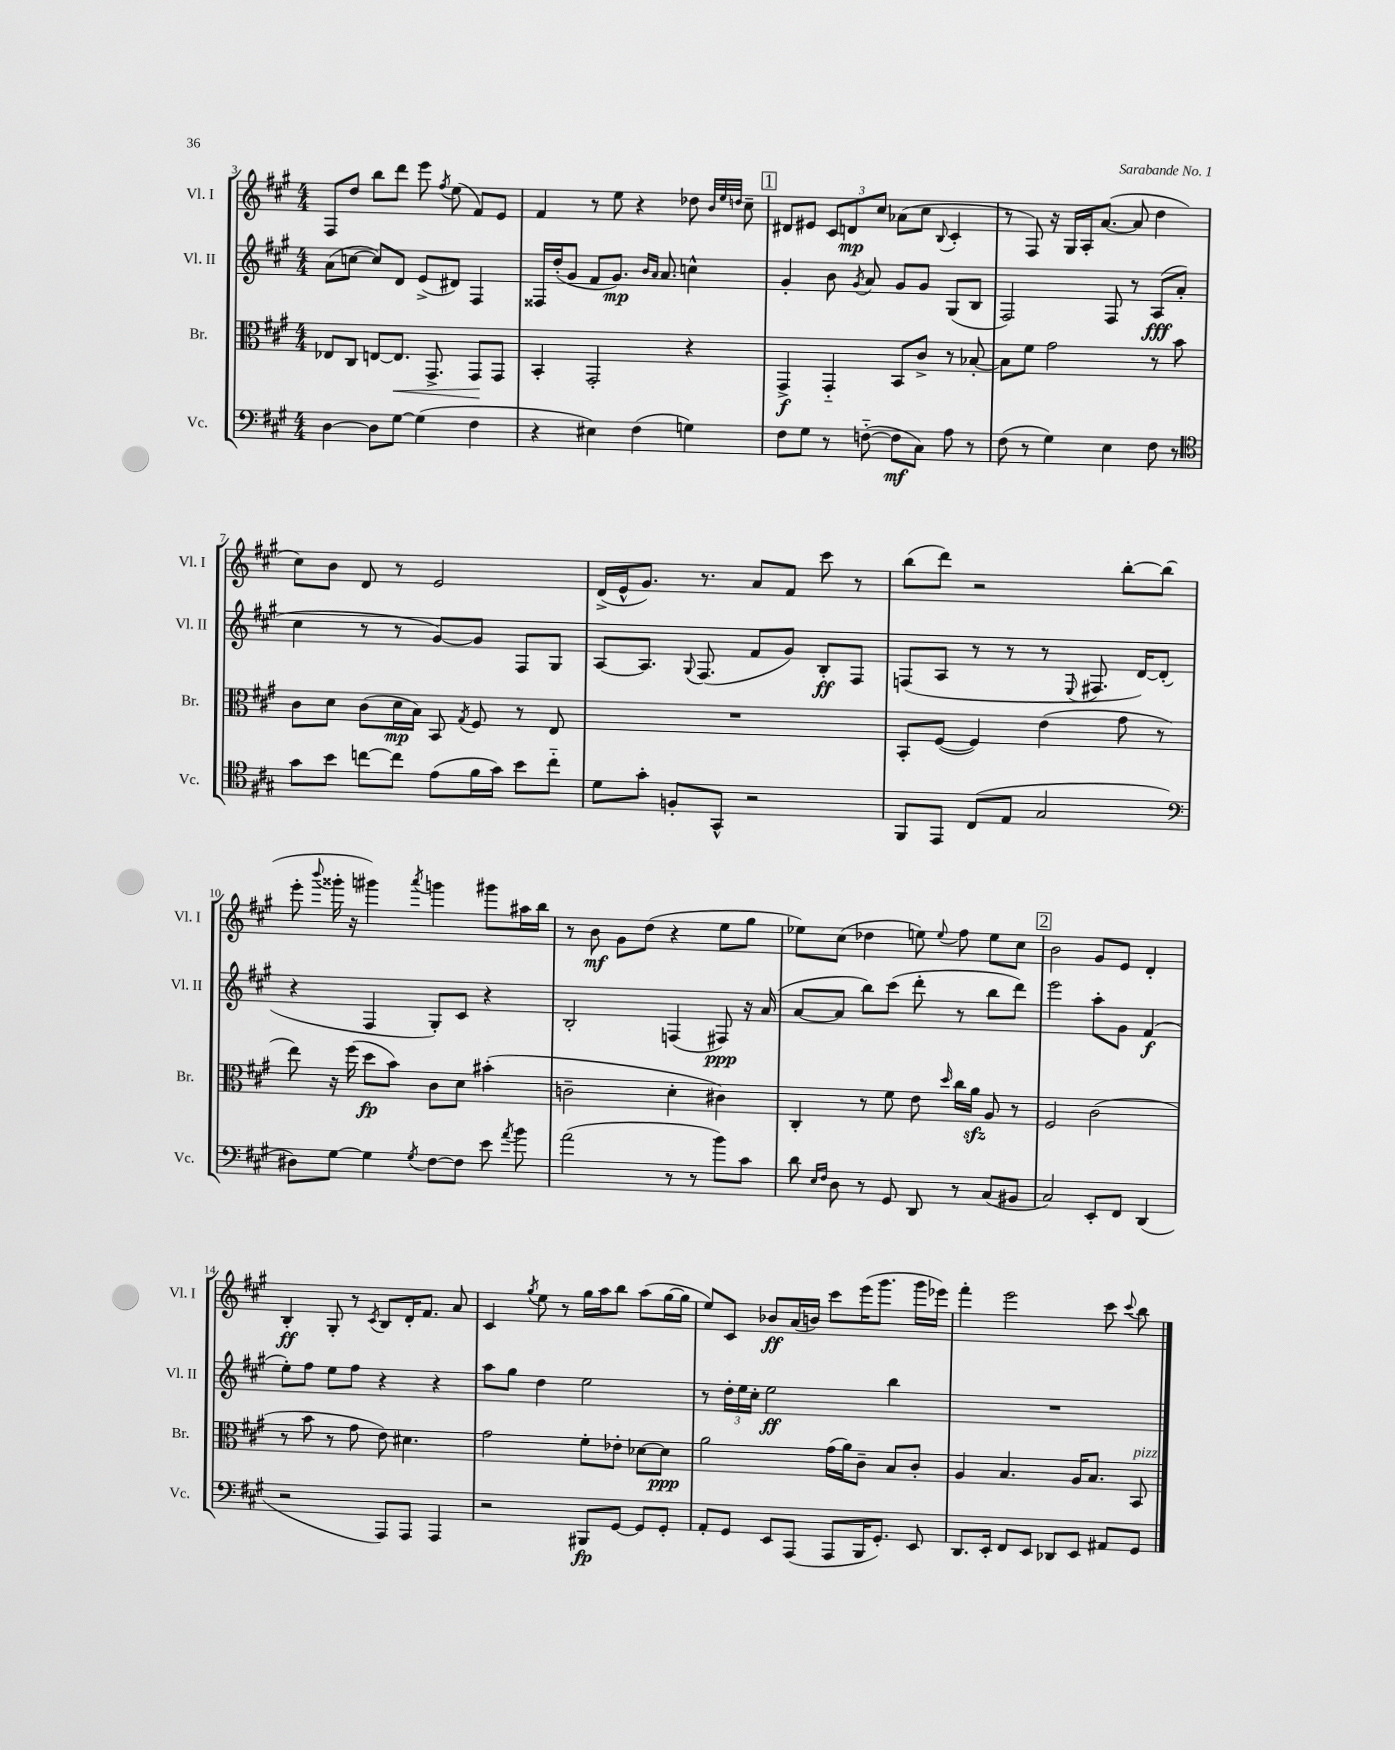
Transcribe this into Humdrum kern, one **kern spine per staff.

**kern	**kern	**kern	**kern
*staff4	*staff3	*staff2	*staff1
*clefF4	*clefC3	*clefG2	*clefG2
*k[f#c#g#]	*k[f#c#g#]	*k[f#c#g#]	*k[f#c#g#]
*M4/4	*M4/4	*M4/4	*M4/4
[4D	8E-	(8a	8F#
.	8C#	[8cc	8dd
8D]	[8E	8cc])	8bb
[8G#	8.E]	8d	8ddd
(4G#]	.	(8e^	8eee
.	8.GG#^	.	.
.	.	.	8qff#
.	.	8d#)	(8ee
4F#	8GG#	4F#	8f#)
.	8GG#	.	8e
=	=	=	=
4r	4BB'	16F##	4f#
.	.	(16dd'	.
.	.	8g#	.
4E#)	2GG#'	8f#	8r
.	.	8.g#)	8ee
(4F#	.	.	4r
.	.	16qqb	.
.	.	16qqa	.
.	.	8.a	.
4G)	4r	4cc^^	8dd-
.	.	.	32qqb
.	.	.	32qqee
.	.	.	32qqdd
.	.	.	8cc#~
=	=	=	=
8F#	4GG#^	4g#'	8d#
8G#	.	.	8e#
8r	4GG#'~	8b	12c#
.	.	.	12d
.	.	8qg#	.
([8F'~	.	8a	.
.	.	.	12cc#
8F]	8BB	8g#	(8a-
8C#)	8c#^	8g#	8cc#
.	.	.	8qqB
8A	8r	(8G#	4c#'
8r	[8B-'	8B	.
=	=	=	=
(8F#	8B-]	2F#)	8r
8r	8f#	.	8F#)
4G#)	2g#	.	16r
.	.	.	16G#
.	.	.	16A'
.	.	.	([8.a
4E	.	8F#	.
.	.	8r	8a]
8F#	8r	(8A	4dd
8r	8b	8a'	.
=	=	=	=
*clefC4	*	*	*
8g#	8c#	4cc#	8cc#)
8b	8d	.	8b
[8cc	(8c#	8r	8d
8cc]	16d	8r	8r
.	16B)	.	.
(8e	8BB	[8g#)	2e
.	8qG#	.	.
16f#	8F#	8g#]	.
16g#)	.	.	.
8b	8r	8F#	.
8cc'~	8E	8G#	.
=	=	=	=
8d	1r	[8A	(16d^
.	.	.	16e^^
8g#'	.	8.A]	8.g#)
8F'	.	.	.
.	.	8qqG#	.
.	.	(8.F#	8.r
8GG#^^	.	.	.
2r	.	8f#	8a
.	.	8g#)	8f#
.	.	8B'	8ccc#
.	.	8F#	8r
=	=	=	=
8FF#	8BB'	(8F	(8bb
8EE	([8F#	8A	8ddd)
(8C#	4F#])	8r	2r
8E	.	8r	.
2G#	(4e	8r	.
.	.	8qqE	.
.	.	8.F#	.
.	8g#	.	[8bb'
.	.	[16d)	.
.	8r	(8d']	(8bb]
=	=	=	=
*clefF4	*	*	*
8D#)	8ee)	4r	8eee'
.	.	.	8qqbbb
[8G#	16r	.	16ggg##'
.	(16ff#	.	16r
4G#]	8dd	4F#	4ggg#)
.	8b)	.	.
8qG#	.	.	8qaaa
[8F#	8c#	8G#')	4ggg
8F#]	8d	8c#	.
8e	(4b#'	4r	8ggg#
8qa	.	.	.
8b	.	.	16aa#
.	.	.	16bb
=	=	=	=
(2a	2c~	2B'	8r
.	.	.	8b
.	.	.	8g#
.	.	.	(8dd
8r	4d'	(4F	4r
8r	.	.	.
8b)	4c#)	8F#)	8ee
8c#	.	16r	8gg#
.	.	(16a	.
=	=	=	=
8d	4C#'	[8a	8ee-)
16qqE	.	.	.
16qqF#	.	.	.
8D	.	8a]	(8cc#
8r	8r	8bb)	4dd-
8GG#	8f#	(8ccc#	.
8DD	8e	8ddd'	8ee)
.	16qqdd	.	8qqee
8r	16cc#	8r	8ff#
.	16a	.	.
(8C#	8A	8bb	8ee
8BB#	8r	8ddd)	8cc#
=	=	=	=
2C#)	2F#	2eee	2b
8EE'	(2c#	8aa'	8g#
8FF#	.	8g#	8e
(4DD	.	(4f#	4d'
=	=	=	=
2r	8r	8ee')	4B'
.	8b	8ff#	.
.	8r	8ee	8G#'
.	8g#	8ff#	8r
.	.	.	8qc#
8AAA)	8e)	4r	8B
8AAA	4.d#	.	16d'
.	.	.	8.f#
4AAA	.	4r	.
.	.	.	8a
=	=	=	=
2r	2g#	8aa	4c#
.	.	8gg#	.
.	.	.	8qgg#
.	.	4dd	8ee
.	.	.	8r
8BBB#	8f#'	2ee	16gg#
.	.	.	16aa
[8GG#	8e-'	.	8bb
8GG#]	[8d-	.	(8aa
8GG#'	8d-]	.	[16gg#
.	.	.	16gg#]
=	=	=	=
8AA'	2a	8r	8ee)
8GG#	.	24dd'	8c#
.	.	24ee	.
.	.	24cc#'	.
8EE	.	2ee	8b-
(8AAA	.	.	(16a
.	.	.	16b)
8AAA	(16g#	.	8ccc#
.	16a)	.	.
16BBB	8c#~	.	(16eee
8.GG#')	.	.	8.ggg#
.	8B	4bb	.
8EE	8c#'	.	16ggg#
.	.	.	16eee-)
=	=	=	=
8.DD	4A	1r	4fff#'
16EE'	.	.	.
8FF#	4.B	.	2eee
8EE	.	.	.
8DD-	.	.	.
8EE	16A	.	.
.	8.B	.	.
8AA#	.	.	8ccc#
.	.	.	8qqccc#
8GG#	8BB	.	8bb
==	==	==	==
*-	*-	*-	*-
